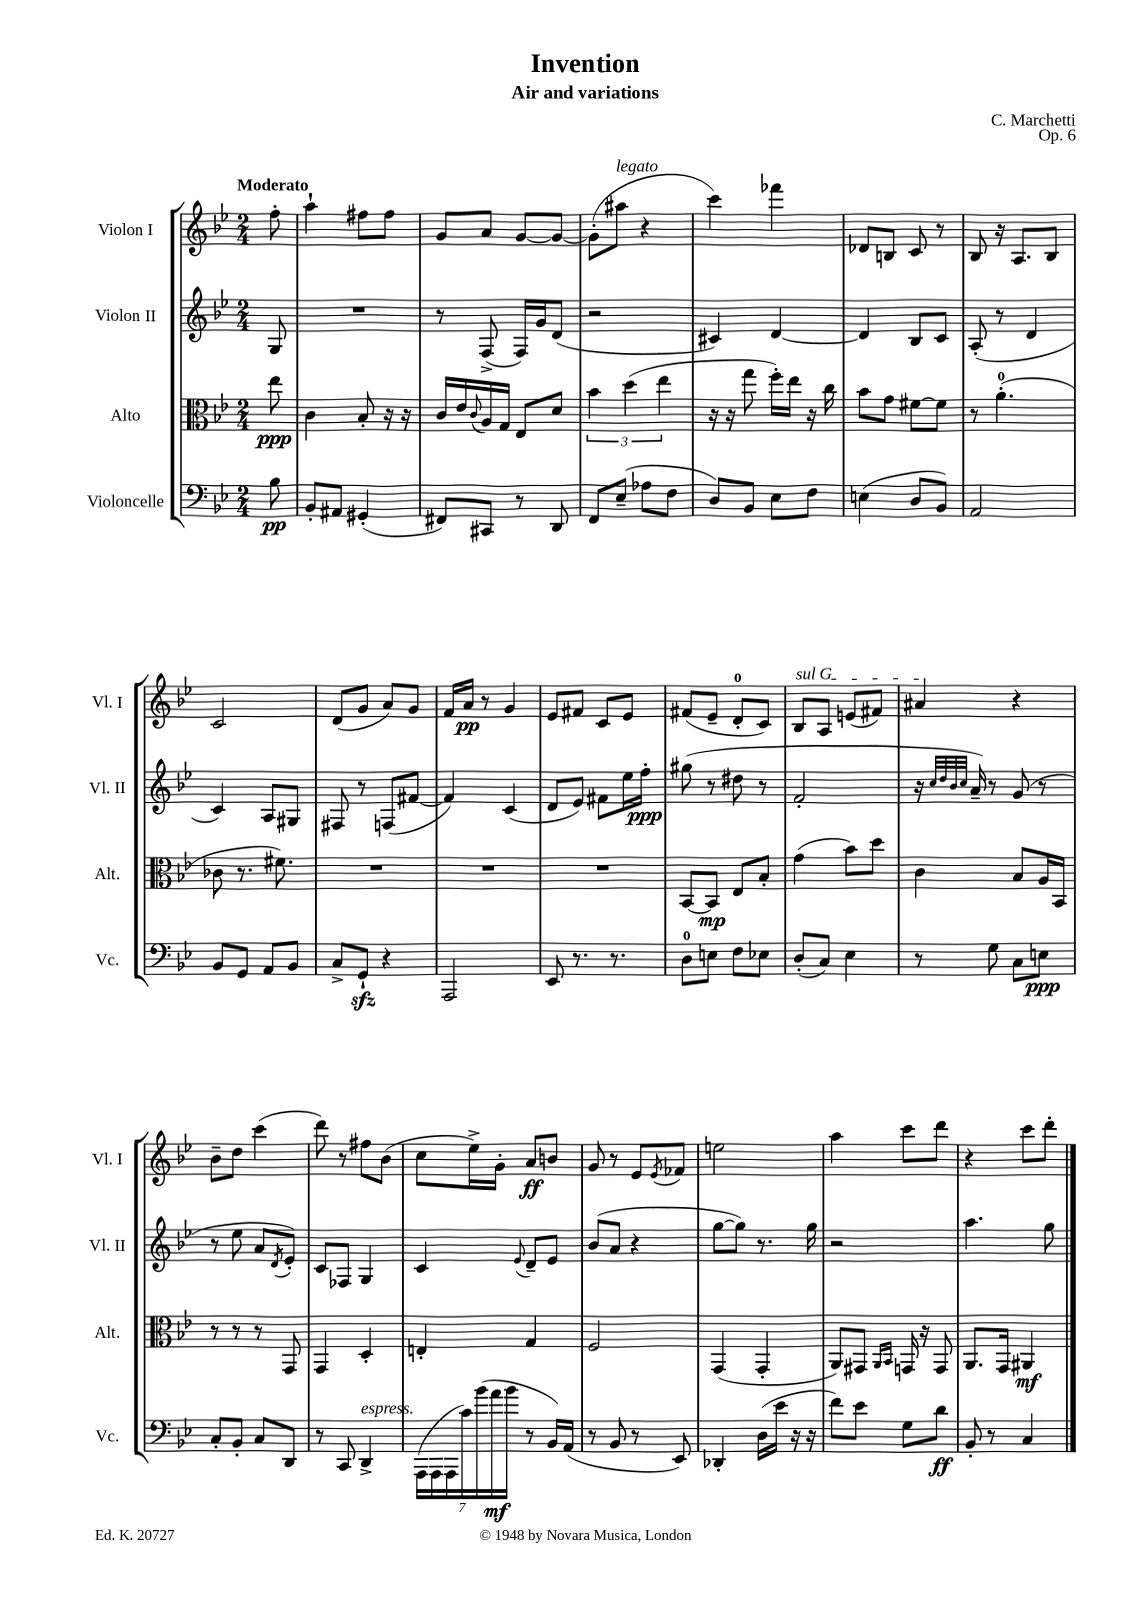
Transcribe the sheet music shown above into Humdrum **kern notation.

**kern	**kern	**kern	**kern
*staff4	*staff3	*staff2	*staff1
*clefF4	*clefC3	*clefG2	*clefG2
*k[b-e-]	*k[b-e-]	*k[b-e-]	*k[b-e-]
*M2/4	*M2/4	*M2/4	*M2/4
8B-	8ee-	8G	8ff'
=	=	=	=
8BB-'	4c	2r	4aa`
8AA#	.	.	.
(4GG#'	8B-'	.	8ff#
.	16r	.	8ff#
.	16r	.	.
=	=	=	=
8FF#)	16c	8r	8g
.	16e-	.	.
.	8qqc	.	.
8CC#	16A	(8F^	8a
.	16G	.	.
8r	8E-	16F)	[8g
.	.	16g	.
8DD	8d	(8d	8g_
=	=	=	=
8FF	6b-	2r	(8g']
(8E-~	.	.	8aa#
.	(6dd	.	.
8A-	.	.	4r
.	6ee-	.	.
8F	.	.	.
=	=	=	=
8D)	16r	4c#)	4ccc)
.	16r	.	.
8BB-	8gg	.	.
8E-	16ff')	[4d	4fff-
.	16ee-	.	.
8F	16r	.	.
.	16cc	.	.
=	=	=	=
(4E	8b-	4d]	8d-
.	8g	.	8B
8D	[8f#	8B-	8c
8BB-)	8f#]	8c	8r
=	=	=	=
2AA	8r	(8A'	8B-
.	(4.a'	8r	16r
.	.	.	8.A
.	.	4d	.
.	.	.	8B-
=	=	=	=
8BB-	8c-	4c)	2c
8GG	8.r	.	.
8AA	.	8A	.
.	8.f#)	.	.
8BB-	.	8G#	.
=	=	=	=
8C^	2r	8F#	(8d
8GG`	.	8r	8g
4r	.	(8F	8a)
.	.	[8f#	8g
=	=	=	=
2AAA	2r	4f#])	16f
.	.	.	16a
.	.	.	8r
.	.	(4c	4g
=	=	=	=
8EE-	2r	8d	8e-
8.r	.	8e-)	8f#
.	.	8f#	8c
8.r	.	.	.
.	.	16ee-	8e-
.	.	16ff'	.
=	=	=	=
8D	[8BB-	(8gg#	(8f#
8E	8BB-]	8r	8e-~
8F	8E-	8dd#	8d'
8E-	8B-'	8r	8c)
=	=	=	=
(8D'	(4g	2f'	8B-
8C)	.	.	8A
4E-	8b-)	.	(8e
.	8dd	.	8f#)
=	=	=	=
8r	4c	16r	4a#
.	.	32qqcc	.
.	.	32qqdd	.
.	.	32qqb-	.
.	.	32qqcc	.
.	.	16a~)	.
8G	.	8r	.
8C	8B-	(8g	4r
8E	16A	8r	.
.	16BB-	.	.
=	=	=	=
8C'	8r	8r	8b-~
8BB-'	8r	8ee-	8dd
8C	8r	8a	(4ccc
.	.	8qd	.
8DD	8GG	8e-')	.
=	=	=	=
8r	4GG	8c	8ddd)
8CC	.	8F-	8r
4DD^	4D'	4G	8ff#
.	.	.	(8b-
=	=	=	=
(28AAA	4E'	4c	8cc
28AAA	.	.	.
28AAA	.	.	.
28c)	.	.	.
.	.	.	16ee-^)
(28b-	.	.	.
28a	.	.	.
.	.	.	16g'
28b-	.	.	.
.	.	8qqe-	.
8r	4G	8d~	8a
16BB-)	.	8e-	8b
(16AA	.	.	.
=	=	=	=
8r	2F	(8b-	8g
8BB-	.	8a	8r
8r	.	4r	8e-
.	.	.	8qe-
8EE-)	.	.	8f-
=	=	=	=
4DD-'	(4GG	[8gg	2ee
.	.	8gg])	.
(16D	4GG'	8.r	.
16e-	.	.	.
16r	.	.	.
16r	.	16gg	.
=	=	=	=
8f)	8AA)	2r	4aa
8e-	8GG#	.	.
.	16qqAA	.	.
.	16qqBB-	.	.
8G	16GG	.	8ccc
.	16r	.	.
8d	8GG	.	8ddd
=	=	=	=
8BB-'	8.AA	4.aa	4r
8r	.	.	.
.	16GG	.	.
4C	4AA#	.	8ccc
.	.	8gg	8ddd'
==	==	==	==
*-	*-	*-	*-
